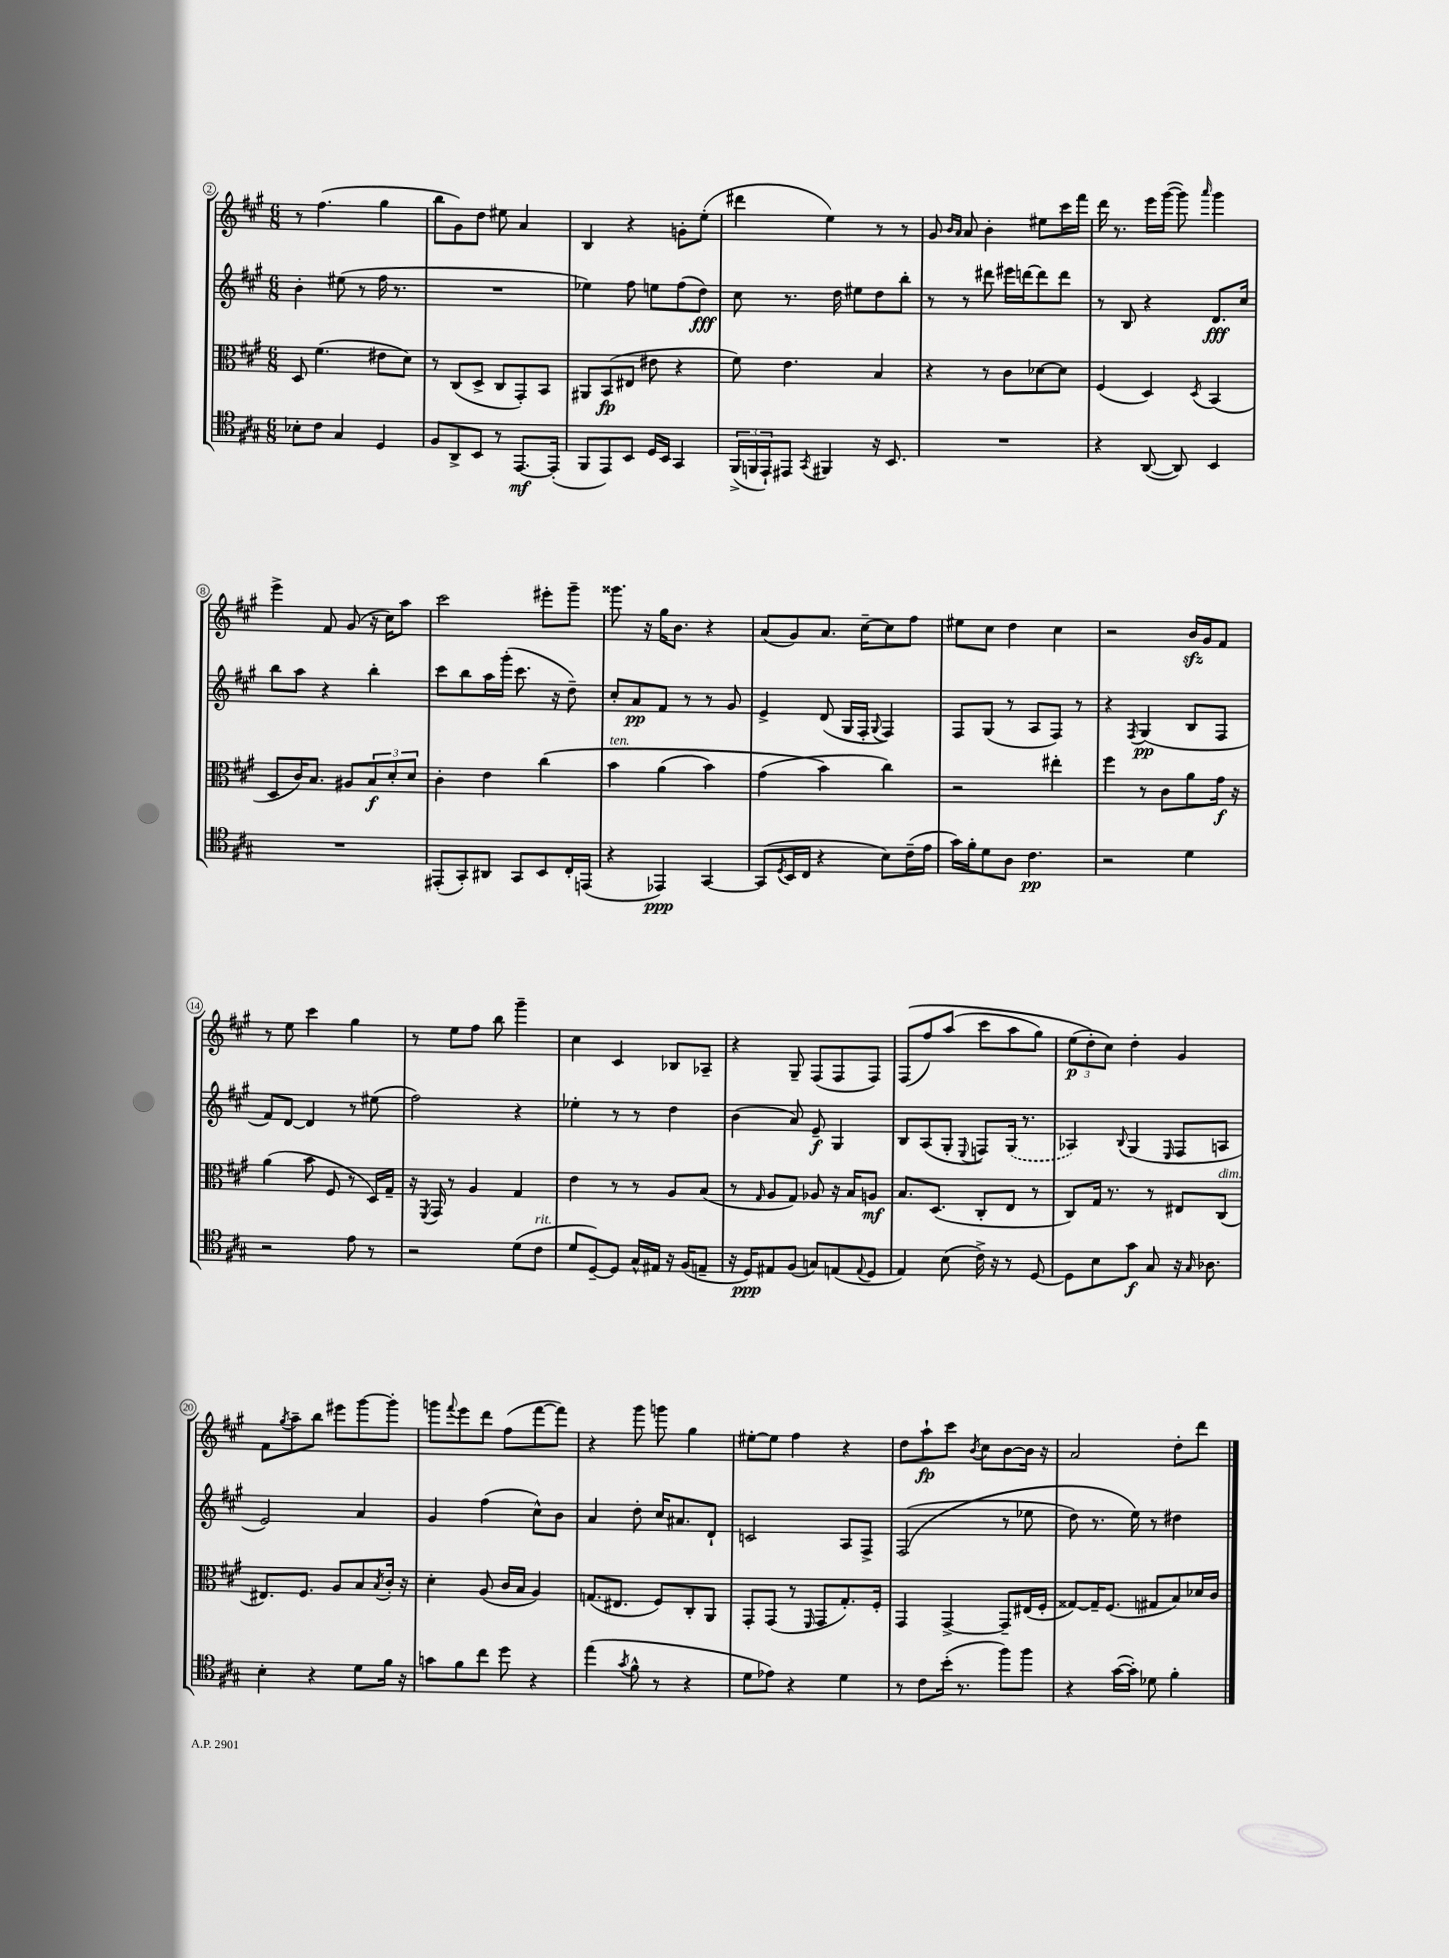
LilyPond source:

<<
\new StaffGroup <<
\new Staff = "s0" {
    \clef treble \key a \major \numericTimeSignature \time 6/8
    r8 fis''4.( gis''4 |
    b''8 gis'8) d''8 eis''8 a'4 |
    b4 r4 g'8-. e''8-.( |
    dis'''4 e''4) r8 r8 |
    gis'8 \grace { b'16 a'16 } a'8 b'4-. eis''8 cis'''16 fis'''16 |
    d'''16 r8. e'''16 gis'''16~( gis'''8) \grace { a'''16 } gis'''4 |
    e'''4-> fis'8 gis'8( r16 cis''16) a''8 |
    cis'''2 eis'''8-. gis'''8-- |
    gisis'''8. r16 gis''16 b'8. r4 |
    a'8( gis'8) a'8. cis''16~-- cis''8 fis''8 |
    eis''8 cis''8 d''4 cis''4 |
    r2 b'16\sfz gis'16 fis'8 |
    r8 e''8 cis'''4 gis''4 |
    r8 e''8 fis''8 b''8 gis'''4-- |
    cis''4 cis'4 bes8 aes8-- |
    r4 gis8-- fis8( fis8 fis8) |
    fis8(\( fis''8) a''8( cis'''8 a''8 gis''8) |
    \tuplet 3/2 { e''8\p( d''8-.\) cis''8) } d''4-. gis'4 |
    fis'8 \acciaccatura { gis''8 } a''8-- b''8 eis'''8 gis'''8~ gis'''8-. |
    g'''8 \appoggiatura { fis'''8 } e'''8 d'''8 fis''8( fis'''8~ fis'''8) |
    r4 gis'''8 g'''8 gis''4 |
    eis''8~-. eis''8 fis''4 r4 |
    d''8 a''8-!\fp cis'''8 \acciaccatura { b'8 } cis''8 b'8~ b'16 r16 |
    a'2 d''8-. d'''8 \bar "|." |
}
\new Staff = "s1" {
    \clef treble \key a \major \numericTimeSignature \time 6/8
    b'4-. eis''8( r8 fis''16 r8. |
    R2. |
    ees''4) fis''8 e''8 fis''8( d''8\fff) |
    cis''8 r8. d''16 eis''8 d''8 b''8-. |
    r8 r8 dis'''8 eis'''16 d'''16~ d'''8 d'''8 |
    r8 b8 r4 d'8.\fff cis''16 |
    b''8 a''8 r4 b''4-. |
    cis'''8 b''8 a''16 gis'''16-.( cis'''8. r16 d''8--) |
    cis''8-. a'8\pp fis'8 r8 r8 gis'8 |
    e'4-> d'8( gis16 fis16-. \appoggiatura { gis8 } fis4) |
    fis8 gis8( r8 a8 fis8) r8 |
    r4 \acciaccatura { fis8 } gis4\pp( b8 fis8 |
    fis'8) d'8~ d'4 r8 eis''8( |
    fis''2) r4 |
    ees''4-. r8 r8 d''4 |
    b'4( a'8) e'8--\f gis4 |
    b8 a8( gis8-. \appoggiatura { e8 } f8) \once \slurDashed gis16( r8. |
    aes4) \appoggiatura { b8 } gis4( \grace { e16 } fis8 a8 |
    e'2) a'4 |
    gis'4 fis''4( cis''8-^) b'8 |
    a'4 d''8-. cis''16 ais'8. d'8-! |
    c'2 a8 fis8-> |
    fis2(\( r8 ees''8 |
    d''8) r8. e''16\) r8 dis''4 \bar "|." |
}
\new Staff = "s2" {
    \clef alto \key a \major \numericTimeSignature \time 6/8
    d8 fis'4.( eis'8 d'8) |
    r8 cis8( d8-> cis8 gis,8-.) b,8 |
    ais,8 b,8\fp( eis8 eis'8 r4 |
    fis'8) e'4. b4 |
    r4 r8 cis'8 des'8~ des'8 |
    fis4( d4) \acciaccatura { d8 } b,4( |
    d8 cis'16) b8. ais8 \tuplet 3/2 { b8\f d'8-. d'8 } |
    cis'4-. e'4 cis''4\( |
    b'4^\markup { \italic "ten." } a'4( b'4) |
    gis'4( b'4\) cis''4) |
    r2 eis''4-. |
    fis''4 r8 cis'8 a'8 gis'16\f r16 |
    a'4( b'8 fis8 r8 d16) gis16-- |
    r16 \acciaccatura { fis,8 } gis,16 r8 a4 gis4 |
    e'4 r8 r8 a8 b8( |
    r8 \grace { gis16 } a8 gis8) aes8 r16 b16 a8\mf |
    b8. d8.( cis8-. e8 r8 |
    cis8) gis16 r8. r8 eis8 cis8^\markup { \italic "dim." }( |
    eis8.) fis8. a8 b8 \acciaccatura { b8 } cis'16-. r16 |
    d'4-. a8( cis'16 b16 a4) |
    g8.( eis8. fis8) cis8-. a,8 |
    gis,8-. gis,8( r8 \grace { fis,16 } gis,8 gis8.-.) fis16-. |
    gis,4 gis,4~-> gis,8-- eis16( fis16-. |
    gisis8~) gisis16-- fis8.( gis8 b8) des'16 cis'16 \bar "|." |
}
\new Staff = "s3" {
    \clef tenor \key a \major \numericTimeSignature \time 6/8
    bes8-. cis'8 gis4 d4 |
    fis8 a,8-> b,8 r8 e,8.~\mf e,16-.( |
    fis,8 e,8) b,8 d16 b,16 gis,4 |
    \tuplet 3/2 { fis,16->( f,16 e,16-!) } eis,8 \acciaccatura { gis,8 } fis,4 r16 b,8. |
    R2. |
    r4 a,8~( a,8) b,4 |
    R2. |
    eis,8-.( gis,8-.) ais,8 gis,8 b,8 cis16-. e,16( |
    r4 ees,4\ppp) gis,4~ |
    gis,8( \acciaccatura { d8 } b,16 cis16 r4 b8) cis'16--( e'16 |
    gis'16) fis'16-. d'8 a8 cis'4.\pp |
    r2 d'4 |
    r2 e'8 r8 |
    r2 d'8( cis'8^\markup { \italic "rit." } |
    d'8 d8~--) d8 gis16-^ eis16 r16 fis16( e8-- |
    r16 d16\ppp) eis8 fis8( g8) e8( \appoggiatura { e8 } d8 |
    e4) b8( cis'16->) r16 r8 d8~ |
    d8 b8 gis'8\f gis8 r16 \grace { gis16 } aes8. |
    b4-. r4 d'8 fis'16 r16 |
    g'8 fis'8 cis''8 d''8 r4 |
    e''4( \acciaccatura { gis'8 } fis'8-^ r8 r4 |
    d'8 ees'8) r4 d'4 |
    r8 cis'8 b'16-.( r8. fis''8) fis''8 |
    r4 gis'16~( gis'16-.) des'8 fis'4-. \bar "|." |
}
>>
>>
\layout { \context { \Score currentBarNumber = #2 \override BarNumber.stencil = #(make-stencil-circler 0.1 0.3 ly:text-interface::print) } }
